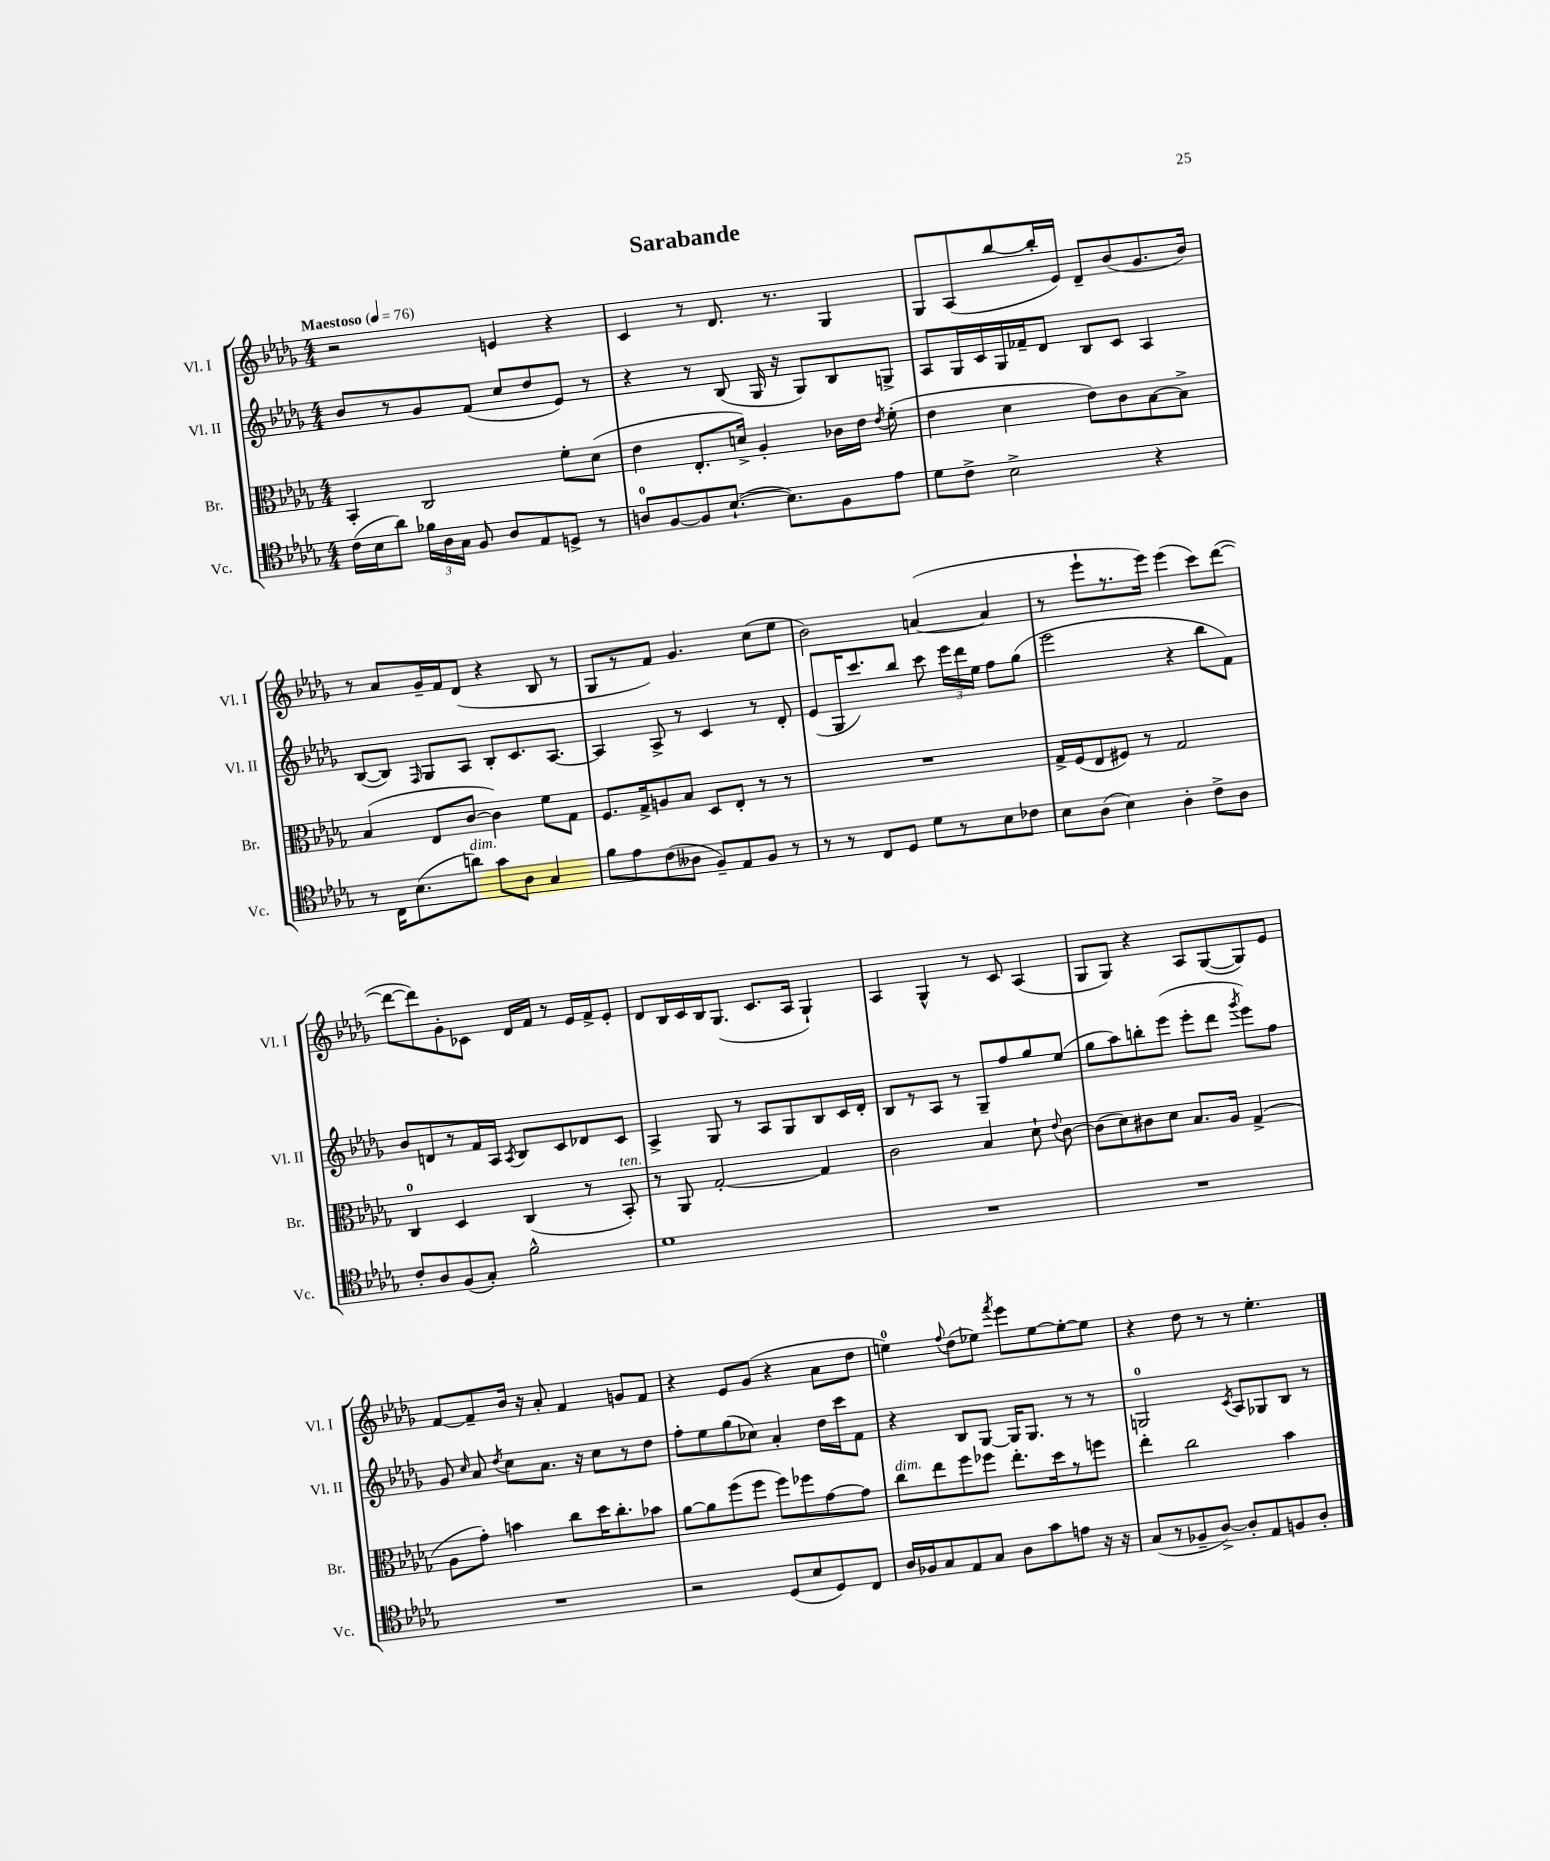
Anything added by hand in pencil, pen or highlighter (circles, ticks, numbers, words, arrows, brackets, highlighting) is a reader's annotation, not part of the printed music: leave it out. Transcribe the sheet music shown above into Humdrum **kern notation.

**kern	**kern	**kern	**kern
*staff4	*staff3	*staff2	*staff1
*clefC4	*clefC3	*clefG2	*clefG2
*k[b-e-a-d-g-]	*k[b-e-a-d-g-]	*k[b-e-a-d-g-]	*k[b-e-a-d-g-]
*M4/4	*M4/4	*M4/4	*M4/4
*MM76	*MM76	*MM76	*MM76
(16c	4BB-'	8b-	2r
16B-	.	.	.
8a-)	.	8r	.
24f-	2C	8g-	.
24A-	.	.	.
24G-	.	.	.
8F	.	(8f	.
8A-	.	8cc	4e
8E-	.	8dd-	.
8D^	8f'	8e-)	4r
8r	(8d-	8r	.
=	=	=	=
8A	4e-	4r	4c
[8F	.	.	.
8F]	8.E-'	8r	8r
([8.B-`	.	(8B-	8.d-
.	16d^)	.	.
.	4A-'	16G-	.
8.B-])	.	16r	8.r
.	.	8G-)	.
8F	16c-	8B-	4G-
.	16e-	.	.
.	8qe-	.	.
8e-	(8f'	8G^	.
=	=	=	=
8d-	4e-	8A-	8G-
8c^	.	16G-	(8A-
.	.	16c	.
2B-^	4d-	16G-	[8bb-
.	.	16f-~	.
.	.	8d-	16bb-']
.	.	.	16e-)
.	8e-)	8B-	8d-~
.	8c	8c	(8b-
4r	[8B-	4A-	8.g-
.	8B-^]	.	.
.	.	.	16b-)
=	=	=	=
8r	(4B-	([8B-	8r
16C	.	8B-])	8a-
(8.B-	.	.	.
.	.	16qqF	.
.	8E-	8G-	16g-~
.	.	.	16f
8a)	[8c	8A-	(8d-
8g-	4c])	8B-'	4r
8A-	.	8.c	.
4G-	8f	.	8B-
.	.	[8.A-	.
.	8G-	.	8r
=	=	=	=
8f	8.F	4A-]	8G-
8e-	.	.	8r
.	16G-^	.	.
(8c	8A	8A-^	8f)
8A--	8B-	8r	4.g-
8F~)	8D-	4c	.
8E-	8E-'	.	.
8F	8r	8r	(8cc
8r	8r	8d-'	8ee-
=	=	=	=
8r	1r	(8e-	2b-)
8r	.	16G-	.
.	.	8.ccc)	.
8C	.	.	.
8D-	.	8bb-	.
8d-	.	8ccc	([4a
8r	.	24eee-	.
.	.	24ddd-	.
.	.	24ee-	.
8B-	.	8ff	4a]
8c-	.	(8gg-	.
=	=	=	=
8B-	16G-^	2eee-	8r
.	(16F	.	.
(8A-	8E-	.	8eee-`
4B-)	8F#)	.	8.r
.	8r	.	.
.	.	.	16eee-)
4A-'	2G-	4r	(4eee-
8c^	.	8bb-	8ccc)
8A-	.	8f)	([8ddd-
=	=	=	=
8c'	4C	8b-	8ddd-_
8A-	.	8d	8ddd-])
(8F	4D-	8r	8g-'
8G-')	.	16f	8c-
.	.	16A-	.
.	.	8qA-	.
2f^^	(4C	8B-	16d-
.	.	.	16f
.	.	8c	8r
.	8r	8d-	16e-
.	.	.	16f^
.	8BB-')	8c	8e-'
=	=	=	=
1d-	8r	4A-^	8d-
.	8AA-	.	16B-
.	.	.	16c
.	[2G-'	8G-	16B-
.	.	.	(8.G-
.	.	8r	.
.	.	8A-	8.c
.	.	8G-	.
.	.	.	16A-
.	4G-]	8B-	4G-`)
.	.	16c	.
.	.	16d-'	.
=	=	=	=
1r	2c	8B-	4A-
.	.	8r	.
.	.	8A-	4G-^^
.	.	8r	.
.	4B-	8G-~	8r
.	.	8ff	8c
.	8d-`	8gg-	(4A-
.	8qqe-	.	.
.	[8c	(8ee-	.
=	=	=	=
1r	(8c]	8gg-	8G-
.	8d-)	8aa-)	8G-)
.	8c#	8bb'	4r
.	8d-	(8eee-	.
.	8.B-	8eee-'	8A-
.	.	8ddd-	([8G-
.	16A-	.	.
.	.	8qggg-	.
.	(4G-^	8eee-)	8G-])
.	.	8ff	8e-
=	=	=	=
1r	8A-	8g-	[8f
.	.	16qqcc	.
.	8g-')	8a-	8f~]
.	.	8qdd-	.
.	4b	8cc	16b-
.	.	.	16r
.	.	8.a-	8a-'
.	8cc	.	4f
.	.	16r	.
.	16dd-	8cc	.
.	8.cc'	.	.
.	.	8r	8g
.	8b-	8dd-	8f
=	=	=	=
2r	[8a-	8ff'	4r
.	8a-]	8ee-	.
.	(8ff	(8gg-	8e-
.	8ff	8cc-)	(8g-
(8D-	8ff)	4a-'	4r
8B-	8ff-	.	.
8D-)	[8g-	16dd-	8a-
.	.	16ccc	.
8C	8g-]	8f	8dd-
=	=	=	=
16A-	8cc	4r	4ee)
16F-	.	.	.
8G-	8ee-	.	.
.	.	.	8qqff
8E-	8ff	8B-	(8dd-
8G-	8ff-	[8G-	8ee-)
.	.	.	8qfff
8A-	8.ee-'	16G-]	8eee-
.	.	8.G-	.
8g-	.	.	[8ee-
.	16dd-	.	.
8e	8r	8r	8ee-'_
16r	8ff	8r	8ee-]
16r	.	.	.
=	=	=	=
(8G-	4ee-'	2G	4r
8r	.	.	.
8F-~	2cc	.	8dd-
[8A-^)	.	.	8r
.	.	8qc	.
8A-']	.	8A-	8r
8E-	.	8G-	4.ee-'
8F	4b-	8B-	.
8A-'	.	8r	.
==	==	==	==
*-	*-	*-	*-
